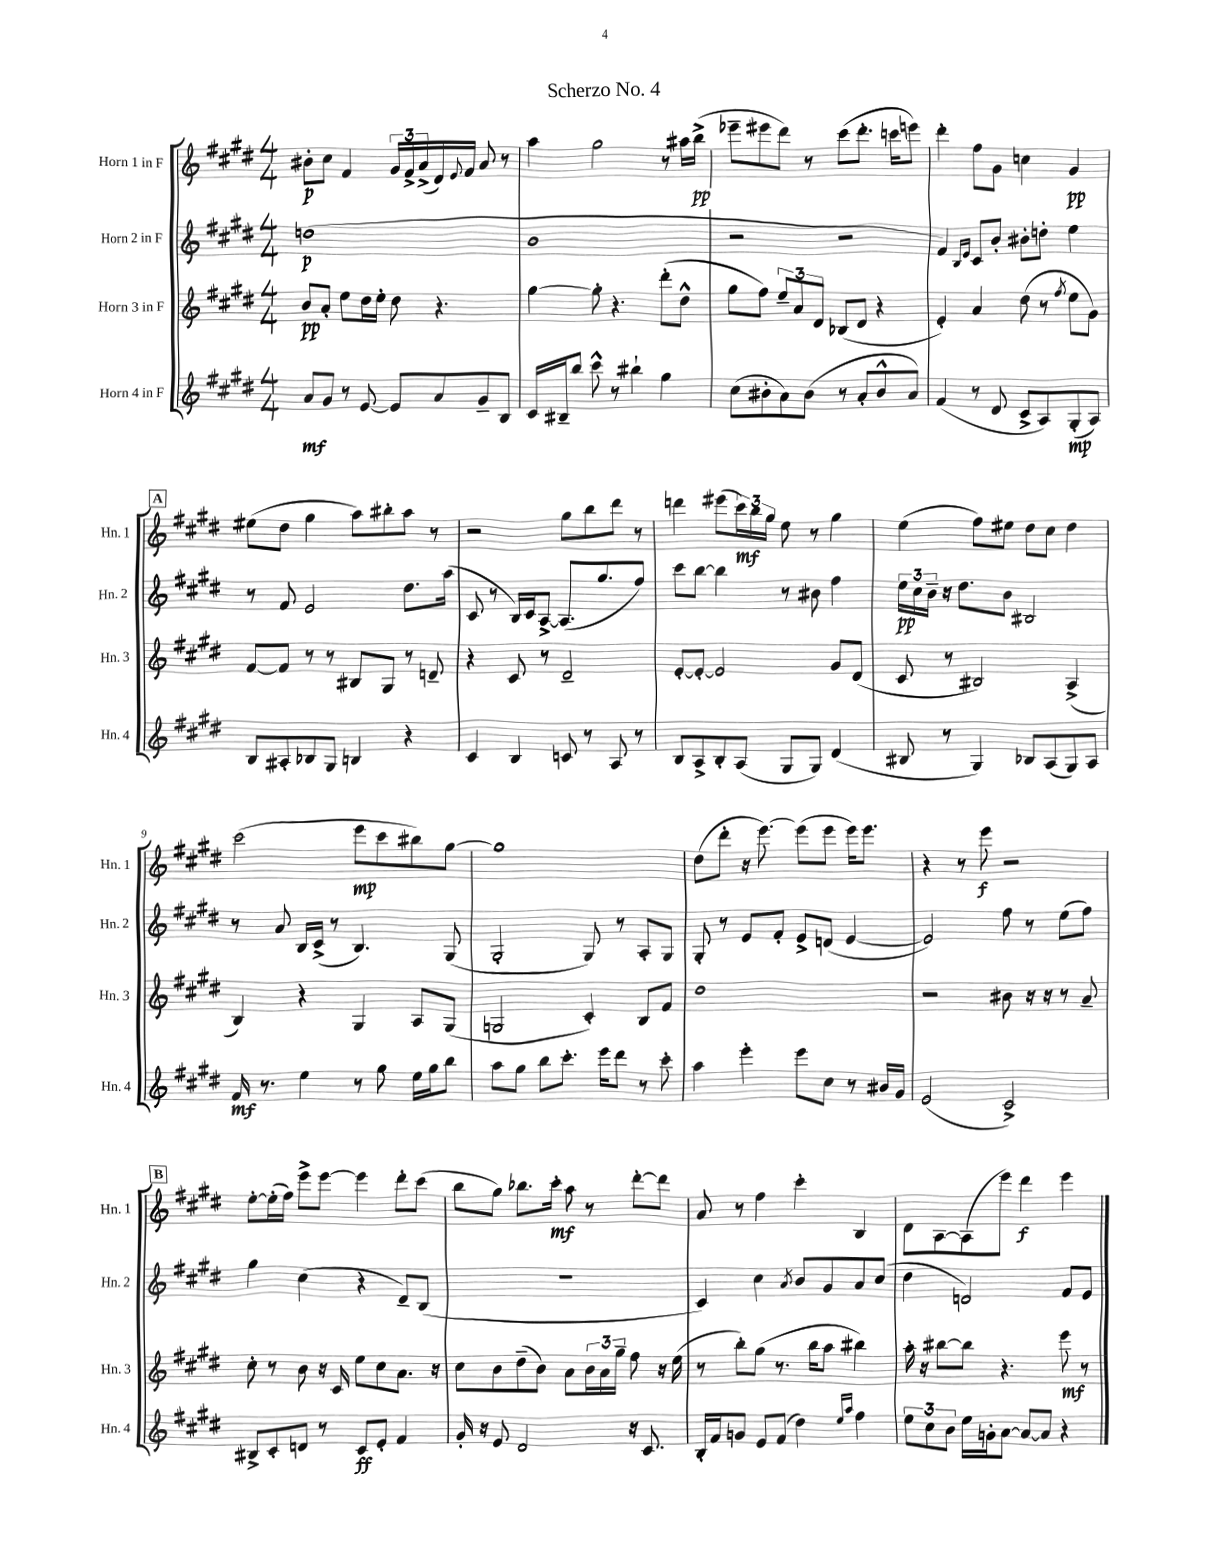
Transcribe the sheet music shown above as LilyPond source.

\header { title = "Scherzo No. 4" }
<<
\new StaffGroup <<
\new Staff = "s0" \with { instrumentName = "Horn 1 in F" shortInstrumentName = "Hn. 1" } {
    \clef treble \key e \major \numericTimeSignature \time 4/4
    bis'8-.\p cis''8 fis'4 \tuplet 3/2 { gis'16 fis'16-> a'16->( } dis'16) \appoggiatura { e'8 } fis'16 a'8 r8 |
    a''4 gis''2 r8 ais''16 b''16->\pp( |
    ees'''8-- eis'''8 dis'''8) r8 cis'''8( dis'''8.-. c'''16 e'''8) |
    dis'''4-. fis''8 gis'8 c''4 gis'4\pp |
    \mark \markup { \box "A" } eis''8( dis''8 gis''4 a''8) bis''8-. a''8 r8 |
    r2 gis''8 b''8 dis'''8 r8 |
    d'''4 eis'''8( \tuplet 3/2 { cis'''16\mf) b''16 gis''16 } e''8 r8 gis''4 |
    e''4( fis''8) eis''8 dis''8 cis''8 dis''4 |
    cis'''2( e'''8\mp cis'''8 bis''8) gis''8~ |
    gis''1 |
    dis''8( dis'''8-. r16 e'''8.~) e'''8( e'''8 e'''16) e'''8. |
    r4 r8 e'''8\f r2 |
    \mark \markup { \box "B" } e''8~-. e''16-.( fis''16) e'''8-> e'''8~ e'''4 dis'''8-. cis'''8( |
    b''8 gis''8) bes''8. cis'''16-.\mf a''8 r8 dis'''8~-. dis'''8 |
    a'8 r8 fis''4 cis'''4-. b4 |
    dis'8 a8~ a8( e'''8) dis'''4\f e'''4 \bar "|." |
}
\new Staff = "s1" \with { instrumentName = "Horn 2 in F" shortInstrumentName = "Hn. 2" } {
    \clef treble \key e \major \numericTimeSignature \time 4/4
    d''1\p( |
    b'1 |
    r2 r2 |
    fis'4) \grace { b16 e'16 } cis'8 b'8-. bis'8-. d''8-. e''4 |
    \mark \markup { \box "A" } r8 fis'8 e'2 dis''8. a''16( |
    cis'8 r8 b16) cis'16 a8~-> a8.( gis''8. fis''8) |
    cis'''8 b''8~ b''4 r8 bis'8 fis''4 |
    \tuplet 3/2 { e''16\pp cis''16 b'16-- } r16 dis''8. b'8 bis2 |
    r8 a'8 b16 cis'16->( r8 b4.) gis8( |
    gis2-. gis8) r8 a8-. gis8 |
    gis8-. r8 e'8 fis'8-. e'8-> d'8( e'4~ |
    e'2) fis''8 r8 e''8( fis''8) |
    \mark \markup { \box "B" } gis''4 cis''4( r4 dis'8--) b8( |
    R1 |
    cis'4) cis''4 \acciaccatura { a'8 } b'8 gis'8 a'8 cis''8( |
    dis''4 d'2) fis'8 e'8 \bar "|." |
}
\new Staff = "s2" \with { instrumentName = "Horn 3 in F" shortInstrumentName = "Hn. 3" } {
    \clef treble \key e \major \numericTimeSignature \time 4/4
    b'8\pp a'8-. e''8 dis''16 e''16-. dis''8 r4. |
    gis''4~ gis''8-. r4. dis'''8-.( dis''8-^ |
    gis''8 fis''8) \tuplet 3/2 { e''8-- a'8 dis'8 } bes8( dis'8 r4 |
    e'4-.) a'4 dis''8( r8 \acciaccatura { fis''8 } e''8 gis'8) |
    \mark \markup { \box "A" } fis'8~ fis'8 r8 r8 bis8 gis8 r8 d'8-- |
    r4 cis'8 r8 dis'2-- |
    e'8~-. e'8~-. e'2 gis'8 dis'8( |
    cis'8 r8 bis2) a4->( |
    b4) r4 gis4 a8 gis8( |
    g2 cis'4-.) b8 fis'8 |
    dis''1 |
    r2 bis'8 r16 r16 r8 a'8-- |
    \mark \markup { \box "B" } cis''8-. r8 b'8 r16 cis'16 e''8 cis''8 a'8. r16 |
    cis''8 b'8 dis''8--( b'8) a'8 \tuplet 3/2 { b'16 a'16 gis''16-- } fis''8 r16 e''16( |
    r8 b''8-.) gis''8( r8. b''16 a''8 bis''4) |
    a''16-. r16 bis''8~ bis''8 r4. e'''8\mf r8 \bar "|." |
}
\new Staff = "s3" \with { instrumentName = "Horn 4 in F" shortInstrumentName = "Hn. 4" } {
    \clef treble \key e \major \numericTimeSignature \time 4/4
    a'8\mf gis'8 r8 e'8~ e'8 a'8 gis'8-- b8 |
    cis'16 bis16-- b''8 cis'''8-^ r8 bis''4-! gis''4 |
    cis''8( bis'8-. a'8) bis'8( r8 a'8-. bis'8-^ a'8) |
    fis'4( r8 dis'8 cis'8-> a8) gis8-.\mp( a8) |
    \mark \markup { \box "A" } b8 ais8-. bes8 gis8 b4 r4 |
    cis'4 b4 c'8 r8 a8 r8 |
    b8 a8-> b8-. a8( gis8 gis8) dis'4( |
    bis8 r8 gis4) bes8 a8( gis8) a8 |
    fis'16\mf r8. e''4 r8 gis''8 e''16 gis''16 b''8 |
    a''8 gis''8 b''8 cis'''8.-. e'''16 dis'''8 r8 cis'''8-. |
    a''4 e'''4-. e'''8 cis''8 r8 bis'16 gis'16 |
    e'2( cis'2->) |
    \mark \markup { \box "B" } bis8-> cis'8-. d'8 r8 cis'8\ff e'8-. fis'4 |
    gis'16-. r16 e'8 dis'2 r16 cis'8. |
    b16-. fis'16 g'8 e'8 fis'8( dis''4) \grace { e''16 a''16 } fis''4 |
    \tuplet 3/2 { e''8 cis''8 b'8 } e''16 g'16-. a'8~ a'8~ a'8 r4 \bar "|." |
}
>>
>>
